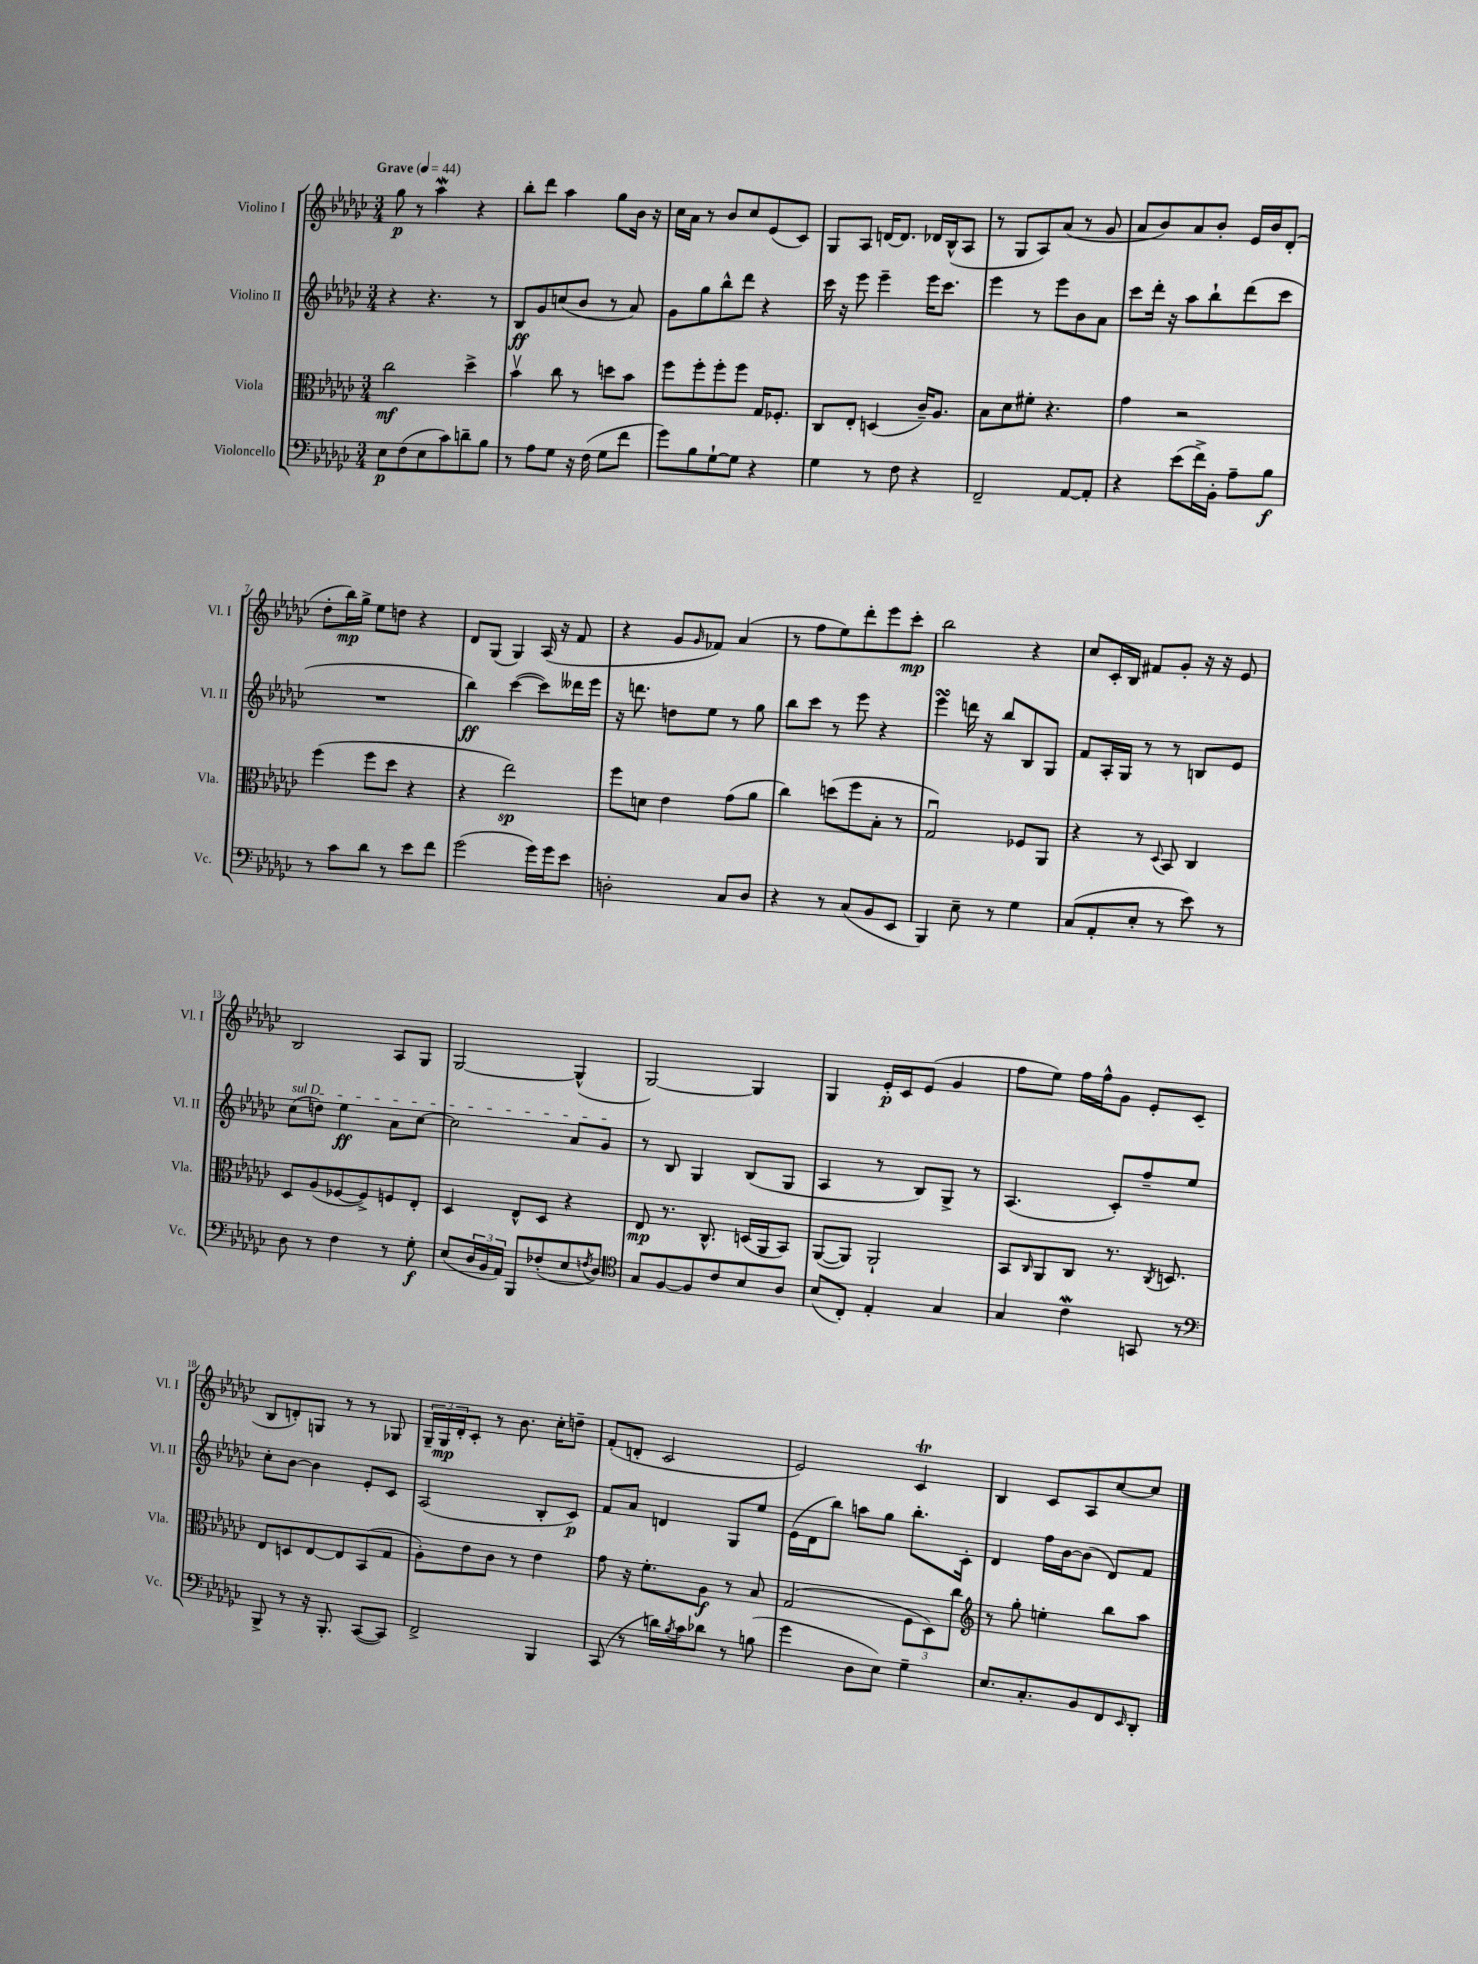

**kern	**dynam	**kern	**dynam	**kern	**dynam	**kern	**dynam
*part4	*part4	*part3	*part3	*part2	*part2	*part1	*part1
*staff4	*staff4	*staff3	*staff3	*staff2	*staff2	*staff1	*staff1
*I"Violoncello	*	*I"Viola	*	*I"Violino II	*	*I"Violino I	*
*I'Vc.	*	*I'Vla.	*	*I'Vl. II	*	*I'Vl. I	*
*clefF4	*	*clefC3	*	*clefG2	*	*clefG2	*
*k[b-e-a-d-g-c-]	*	*k[b-e-a-d-g-c-]	*	*k[b-e-a-d-g-c-]	*	*k[b-e-a-d-g-c-]	*
*M3/4	*	*M3/4	*	*M3/4	*	*M3/4	*
*MM44	*	*MM44	*	*MM44	*	*MM44	*
=1	=1	=1	=1	=1	=1	=1	=1
!	!	!	!	!	!	!LO:TX:a:B:t=Grave	!
8E-\L	p	2cc-\	mf	4r	.	8gg-\	p
(8F\	.	.	.	.	.	8r	.
8E-\	.	.	.	4.r	.	4aa-W\	.
8c-\)	.	.	.	.	.	.	.
8dn~\	.	4dd-^\	.	.	.	4r	.
8B-\J	.	.	.	8r	.	.	.
=2	=2	=2	=2	=2	=2	=2	=2
8r	.	4b-v\	.	8B-/L	ff	8bb-'\L	.
8A-\L	.	.	.	8g-/	.	8ddd-\J	.
8G-\J	.	8cc-\	.	(8ccn/	.	4aa-\	.
16r	.	8r	.	8b-/J	.	.	.
(16F\	.	.	.	.	.	.	.
8G-\L	.	8ddn\L	.	8r	.	8gg-\L	.
8f\J	.	8b-\J	.	8a-/)	.	16b-\Jk	.
.	.	.	.	.	.	16r	.
=3	=3	=3	=3	=3	=3	=3	=3
8g-\L)	.	8ff\L	.	8g-\L	.	16cc-\LL	.
.	.	.	.	.	.	16a-\JJ	.
8B-\	.	8ff'\	.	8gg-\	.	8r	.
[8G-`\	.	8ff'\	.	8bb-^^\	.	8b-/L	.
8G-\J]	.	8ff\J	.	8ddd-\J	.	8cc-/	.
4r	.	16G-/KL	.	4r	.	(8e-/	.
.	.	8.F-X'/J	.	.	.	.	.
.	.	.	.	.	.	8c-/J)	.
=4	=4	=4	=4	=4	=4	=4	=4
4G-\	.	8C-/L	.	16ccc-\	.	8G-/L	.
.	.	.	.	16r	.	.	.
.	.	8E-'/J	.	8eee-\	.	8A-/J	.
8r	.	(4Dn/	.	4eee-~\	.	[16dn/KL	.
.	.	.	.	.	.	8.d/J]	.
8F\	.	.	.	.	.	.	.
4r	.	16c-~/KL)	.	16eee-\KL	.	16d-X/LL	.
.	.	8.A-/J	.	8.ccc-\J	.	(16B-^^/J	.
.	.	.	.	.	.	8A-/J	.
=5	=5	=5	=5	=5	=5	=5	=5
2FF~/	.	8B-\L	.	4eee-\	.	8r	.
.	.	8d-\	.	.	.	8G-/L	.
.	.	8f#X'\J	.	8r	.	8A-/)	.
.	.	4.r	.	8eee-\L	.	(8a-/J	.
[8AA-/L	.	.	.	8b-\	.	8r	.
8AA-'/J]	.	.	.	8a-\J	.	8g-/	.
=6	=6	=6	=6	=6	=6	=6	=6
4r	.	4g-\	.	8ccc-\L	.	8a-/L	.
.	.	.	.	16ddd-'\Jk	.	8b-/)	.
.	.	.	.	16r	.	.	.
(8e-\L	.	2r	.	8aa-\L	.	8a-/	.
16f^\L)	.	.	.	8bb-`\	.	8b-'/J	.
16BB-'\JJ	.	.	.	.	.	.	.
8A-~\L	.	.	.	(8ddd-\	.	16e-/LL	.
.	.	.	.	.	.	16b-/J	.
8B-\J	f	.	.	8ccc-\J	.	(8d-'/J	.
!!LO:LB:g=z
=7	=7	=7	=7	=7	=7	=7	=7
8r	.	(4ff\	.	2.r	.	8dd-'\L	.
8c-\L	.	.	.	.	.	16bb-\L)	mp
.	.	.	.	.	.	16gg-^\JJ	.
8d-\J	.	8ff\L	.	.	.	8ee-\L	.
8r	.	8dd-\J	.	.	.	8ddn\J	.
8e-\L	.	4r	.	.	.	4r	.
8f\J	.	.	.	.	.	.	.
=8	=8	=8	=8	=8	=8	=8	=8
(2g-\	.	4r	.	4bb-\)	ff	8d-/L	.
.	.	.	.	.	.	(8G-/J	.
.	.	2ee-\)	sp	([4ccc-\	.	4G-/)	.
16g-\LL)	.	.	.	8ccc-\L])	.	(16A-/	.
16g-\J	.	.	.	.	.	16r	.
8e-\J	.	.	.	16ddd--X\L	.	8f/	.
.	.	.	.	16eee-\JJ	.	.	.
=9	=9	=9	=9	=9	=9	=9	=9
2Dn'\	.	8ff\L	.	16r	.	4r	.
.	.	.	.	8.dddn\	.	.	.
.	.	8dn\J	.	.	.	.	.
.	.	4e-\	.	8ddn\L	.	8g-/L	.
.	.	.	.	.	.	16qqg-/	.
.	.	.	.	8ee-\J	.	8f-X/J)	.
8C-/L	.	(8g-\L	.	8r	.	(4a-/	.
8D/J	.	8a-\J	.	8gg-\	.	.	.
=10	=10	=10	=10	=10	=10	=10	=10
4r	.	4cc-\)	.	8bb-\L	.	8r	.
.	.	.	.	8ccc-\J	.	8ff\L	.
8r	.	(8ddn\L	.	8r	.	8ee-\)	.
(8C-/L	.	8ff\	.	8eee-\	.	8ddd-'\	.
8BB-/	.	8B-'\J	.	4r	.	8eee-\	.
8EE-/J	.	8r	.	.	.	8ccc-'\J	mp
=11	=11	=11	=11	=11	=11	=11	=11
4BBB-/)	.	2G-u/)	.	4eee-sSSS\	.	2bb-\	.
8E-~\	.	.	.	16dddn\	.	.	.
.	.	.	.	16r	.	.	.
8r	.	.	.	8bb-/L	.	.	.
4G-\	.	8F-X/L	.	8B-/	.	4r	.
.	.	8AA-/J	.	8G-/J	.	.	.
=12	=12	=12	=12	=12	=12	=12	=12
(8C-/L	.	4r	.	8f/L	.	8cc-/L	.
8AA-'/	.	.	.	16A-'/L	.	16c-'/L	.
.	.	.	.	16G-/JJ	.	16B-/JJ	.
8E-'/J	.	8r	.	8r	.	8f#X/L	.
.	.	8qqD-/	.	.	.	.	.
8r	.	8BB-/	.	8r	.	8g-'/J	.
8e-\)	.	4C-/	.	8Bn/L	.	16r	.
.	.	.	.	.	.	16r	.
8r	.	.	.	8e-/J	.	8e-/	.
!!LO:LB:g=z
=13	=13	=13	=13	=13	=13	=13	=13
!	!	!	!	!LO:TX:a:i:t=sul D	!	!	!
8D-\	.	8D-/L	.	(8cc-\L	.	2B-/	.
8r	.	(8A-/	.	8ddn\J)	.	.	.
4F\	.	[8F-X/	.	4ee-\	ff	.	.
.	.	8F-^/])	.	.	.	.	.
8r	.	8Fn/	.	8a-\L	.	8A-/L	.
8G-'\	f	8E-'/J	.	[8cc-\J	.	8G-/J	.
=14	=14	=14	=14	=14	=14	=14	=14
(8E-/L	.	4D-/	.	2cc-\]	.	[2G-/	.
24D-/L	.	.	.	.	.	.	.
24BB-/	.	.	.	.	.	.	.
24AA-/JJ)	.	.	.	.	.	.	.
8BBB-/L	.	8E-^^/L	.	.	.	.	.
(8F-X'/	.	8D-/J	.	.	.	.	.
8E-/	.	4r	.	8a-/L	.	(4G-^^/]	.
8qFn/	.	.	.	.	.	.	.
8D-/J)	.	.	.	8g-/J	.	.	.
=15	=15	=15	=15	=15	=15	=15	=15
*clefC4	*	*	*	*	*	*	*
8G-/L	.	8E-/	mp	8r	.	[2G-/)	.
[8F/	.	8.r	.	8B-/	.	.	.
8F/]	.	.	.	4G-/	.	.	.
.	.	8.C-^^/	.	.	.	.	.
8c-/	.	.	.	.	.	.	.
8B-/	.	(16Dn/LL	.	(8B-/L	.	4G-/]	.
.	.	16AA-/J	.	.	.	.	.
8A-/J	.	8BB-/J)	.	8G-/J	.	.	.
=16	=16	=16	=16	=16	=16	=16	=16
(8B-/L	.	([8AA-/L	.	4A-/	.	4G-/	.
8C-'/J)	.	8AA-/J])	.	.	.	.	.
4E-'/	.	2AA-`/	.	8r	.	16e-'/LL	p
.	.	.	.	.	.	16c-/J	.
.	.	.	.	8B-/L)	.	(8e-/J	.
4G-/	.	.	.	8G-^/J	.	4g-/	.
.	.	.	.	8r	.	.	.
=17	=17	=17	=17	=17	=17	=17	=17
4G-/	.	8BB-/L	.	(4.A-/	.	8ff\L	.
.	.	16qqC-/	.	.	.	.	.
.	.	8AA-/	.	.	.	8ee-\J)	.
4c-w\	.	8C-/J	.	.	.	16ff\LL	.
.	.	.	.	.	.	16ff^^\J	.
.	.	8.r	.	8c-'/L)	.	8g-\J	.
8GGn/	.	.	.	8ff~/	.	8e-'/L	.
.	.	8qC-/	.	.	.	.	.
.	.	8.Dn/	.	.	.	.	.
8r	.	.	.	8ee-/J	.	(8c-/J	.
!!LO:LB:g=z
=18	=18	=18	=18	=18	=18	=18	=18
*clefF4	*	*	*	*	*	*	*
8BBB-^/	.	8E-/L	.	8cc-'\L	.	8B-/L	.
8r	.	8Dn/	.	[8b-\J	.	8dn'/)	.
16r	.	[8E-/	.	4b-\]	.	8Gn/J	.
8.BBB-'/	.	.	.	.	.	.	.
.	.	8E-/]	.	.	.	8r	.
([8CC-/L	.	(8BB-/	.	8e-'/L	.	8r	.
8CC-/J])	.	8G-/J	.	8c-/J	.	8G-X/	.
=19	=19	=19	=19	=19	=19	=19	=19
2FF^/	.	8A-'\L)	.	(2A-/	.	24G-~/LL	.
.	.	.	.	.	.	24G-/	mp
.	.	.	.	.	.	24d-'/J	.
.	.	8e-\	.	.	.	8c-'/J	.
.	.	8c-\J	.	.	.	8r	.
.	.	8r	.	.	.	8.b-\	.
4BBB-/	.	4e-\	.	8B-'/L	.	.	.
.	.	.	.	.	.	16cc-'\KL	.
.	.	.	.	8c-/J)	p	8ddn~\J	.
=20	=20	=20	=20	=20	=20	=20	=20
(8CC-/	.	8g-\	.	8f/L	.	(8f'/L	.
8r	.	16r	.	8a-/J	.	8dn'/J	.
.	.	8.f'\L	.	.	.	.	.
16dn\LL)	.	.	.	4dn/	.	2c-/	.
8qB-/	.	.	.	.	.	.	.
16c-\J	.	.	.	.	.	.	.
8d-X\J	.	8A-\J	f	.	.	.	.
8r	.	8r	.	8G-/L	.	.	.
(8Bn\	.	8B-/	.	8ee-/J	.	.	.
=21	=21	=21	=21	=21	=21	=21	=21
4g-\	.	(2G-/	.	(16e-\LL	.	2e-/)	.
.	.	.	.	16d-\J	.	.	.
.	.	.	.	8bb-\J)	.	.	.
8D-\L	.	.	.	8aan\L	.	.	.
8E-\J)	.	.	.	8gg-\J	.	.	.
4G-~\	.	12F\L	.	8.bb-'\L	.	4c-T/	.
.	.	12D-\)	.	.	.	.	.
.	.	12cc-\J	.	.	.	.	.
.	.	.	.	16c-'\Jk	.	.	.
=22	=22	=22	=22	=22	=22	=22	=22
*	*	*clefG2	*	*	*	*	*
8.E-/L	.	8r	.	4d-/	.	4B-/	.
.	.	8gg-'\	.	.	.	.	.
8.C-'/	.	.	.	.	.	.	.
.	.	4een'\	.	16ff\LL	.	8c-/L	.
.	.	.	.	[16b-\J	.	.	.
8BB-/	.	.	.	(8b-\J]	.	8A-/	.
8FF/	.	8bb-\L	.	8d-/L)	.	[8cc-/	.
16qqEE-/	.	.	.	.	.	.	.
8DD-'/J	.	8aa-\J	.	8f/J	.	8cc-/J]	.
==	==	==	==	==	==	==	==
*-	*-	*-	*-	*-	*-	*-	*-
